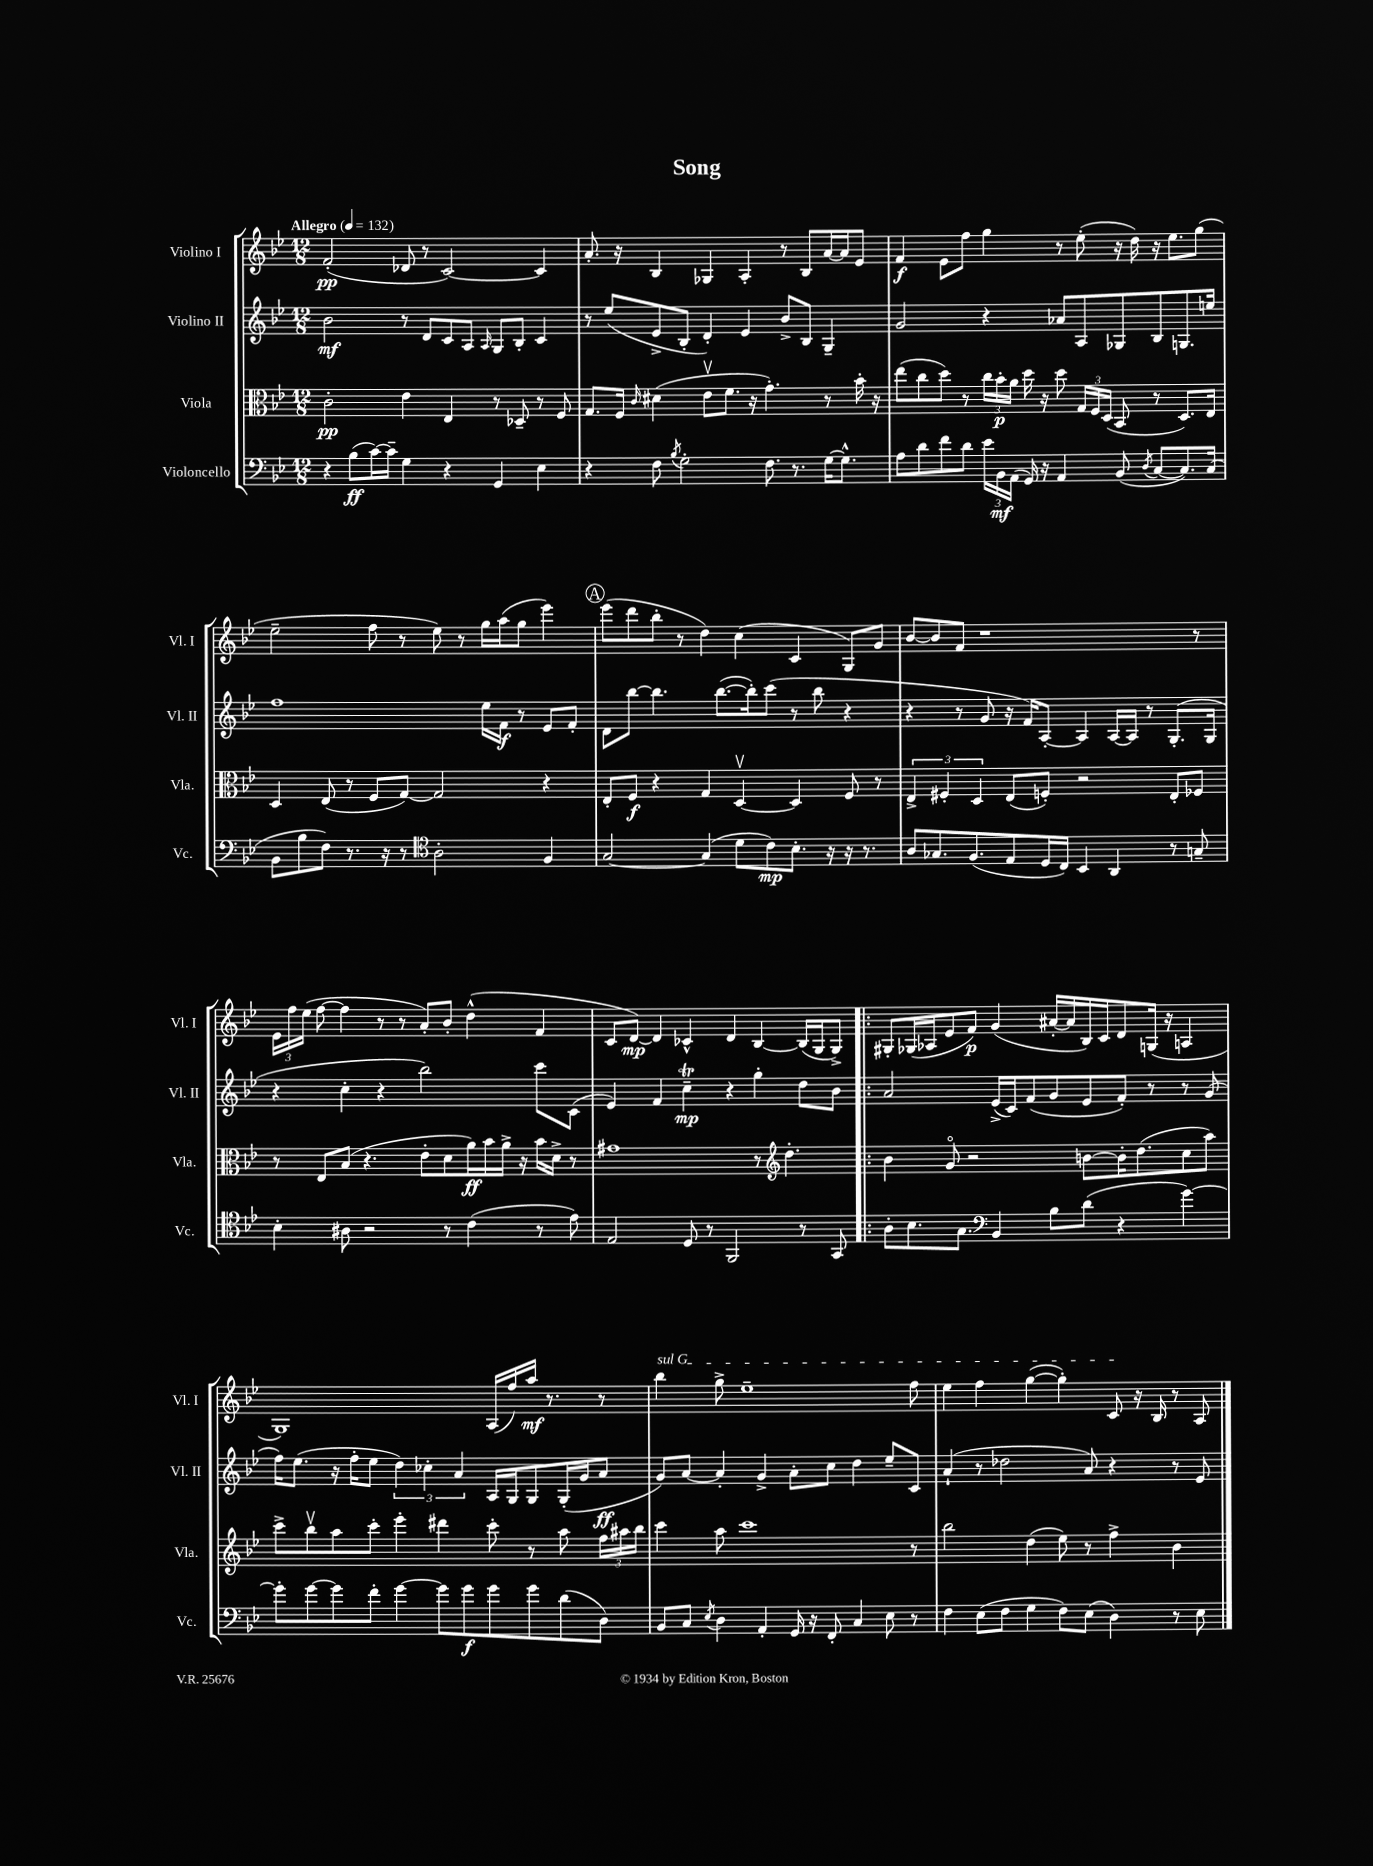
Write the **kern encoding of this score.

**kern	**dynam	**kern	**dynam	**kern	**dynam	**kern	**dynam
*part4	*part4	*part3	*part3	*part2	*part2	*part1	*part1
*staff4	*staff4	*staff3	*staff3	*staff2	*staff2	*staff1	*staff1
*I"Violoncello	*	*I"Viola	*	*I"Violino II	*	*I"Violino I	*
*I'Vc.	*	*I'Vla.	*	*I'Vl. II	*	*I'Vl. I	*
*clefF4	*	*clefC3	*	*clefG2	*	*clefG2	*
*k[b-e-]	*	*k[b-e-]	*	*k[b-e-]	*	*k[b-e-]	*
*M12/8	*	*M12/8	*	*M12/8	*	*M12/8	*
*MM132	*	*MM132	*	*MM132	*	*MM132	*
=1	=1	=1	=1	=1	=1	=1	=1
!	!	!	!	!	!	!LO:TX:a:B:t=Allegro	!
4r	.	2c'\	pp	2b-\	mf	(2f'/	pp
(8B-\L	ff	.	.	.	.	.	.
[16c\L)	.	.	.	.	.	.	.
16c~\JJ]	.	.	.	.	.	.	.
4G\	.	4e-\	.	8r	.	8d-X/	.
.	.	.	.	8d/L	.	8r	.
4r	.	4E-/	.	8c/	.	[2c/)	.
.	.	.	.	8A/J	.	.	.
.	.	.	.	16qqA/	.	.	.
4GG/	.	8r	.	8G/L	.	.	.
.	.	8D-X~/	.	8B-'/J	.	.	.
4E-\	.	8r	.	4c/	.	4c/]	.
.	.	8F/	.	.	.	.	.
=2	=2	=2	=2	=2	=2	=2	=2
4r	.	8.G/L	.	8r	.	8.a'/	.
.	.	.	.	(8ee-/L	.	.	.
.	.	16F/Jk	.	.	.	16r	.
.	.	16qqc/	.	.	.	.	.
8F\	.	(4d#X\	.	8e-^/	.	4B-/	.
8qB-/	.	.	.	.	.	.	.
2G'\	.	.	.	8B-'/J	.	.	.
.	.	8e-v\L	.	4d'/)	.	4G-X/	.
.	.	8.f\J	.	.	.	.	.
.	.	.	.	4e-/	.	4A'/	.
.	.	16r	.	.	.	.	.
8.F\	.	4.g'\)	.	.	.	.	.
.	.	.	.	8b-^/L	.	8r	.
8.r	.	.	.	.	.	.	.
.	.	.	.	8B-/J	.	8B-/L	.
[16G\KL	.	8r	.	4G~/	.	[16a/L	.
8.G^^\J]	.	.	.	.	.	16a/J]	.
.	.	16b-'\	.	.	.	8e-/J	.
.	.	16r	.	.	.	.	.
=3	=3	=3	=3	=3	=3	=3	=3
8A\L	.	(8ee-\L	.	2g/	.	4f/	f
8d\	.	8cc\	.	.	.	.	.
8f\	.	8dd\J)	.	.	.	8e-\L	.
8d\J	.	8r	.	.	.	8ff\J	.
24e-\LL	.	24cc\LL	.	4r	.	4gg\	.
24BB-\	mf	24b-'\	p	.	.	.	.
(24AA\JJ	.	24a\JJ	.	.	.	.	.
16GG/)	.	16dd\	.	.	.	.	.
16r	.	16r	.	.	.	.	.
4AA/	.	8dd\	.	8a-X/L	.	8r	.
.	.	24G/LL	.	8A/	.	(8ee-'\	.
.	.	24F/	.	.	.	.	.
.	.	(24D/JJ	.	.	.	.	.
(8BB-/	.	8BB-/	.	8G-X/	.	16r	.
.	.	.	.	.	.	16dd\)	.
8qD/	.	.	.	.	.	.	.
[8C/L	.	8r	.	8B-/	.	16r	.
.	.	.	.	.	.	8.ee-\L	.
8.C/])	.	8.D/L)	.	8.Gn/	.	.	.
.	.	.	.	.	.	(8gg\J	.
(16C/Jk	.	16E-/Jk	.	16een/Jk	.	.	.
!!LO:LB:g=z
=4	=4	=4	=4	=4	=4	=4	=4
8BB-\L	.	4D/	.	1ff	.	2ee-~\	.
8B-\	.	.	.	.	.	.	.
8F\J)	.	(8E-/	.	.	.	.	.
8.r	.	8r	.	.	.	.	.
.	.	8F/L	.	.	.	8ff\	.
16r	.	.	.	.	.	.	.
8r	.	[8G/J)	.	.	.	8r	.
*clefC4	*	*	*	*	*	*	*
2A'\	.	2G/]	.	.	.	8ee-\)	.
.	.	.	.	.	.	8r	.
.	.	.	.	16ee-\LL	.	16gg\LL	.
.	.	.	.	16f\JJ	f	(16aa\J	.
.	.	.	.	8r	.	8gg\J	.
4F/	.	4r	.	8e-/L	.	4eee-\)	.
.	.	.	.	8f'/J	.	.	.
!!LO:REH:place=s1:t=A
=5	=5	=5	=5	=5	=5	=5	=5
[2G/	.	8E-'/L	.	8d\L	.	(8eee-\L	.
.	.	8F/J	f	[8bb-\J	.	8ddd\	.
.	.	4r	.	4.bb-\]	.	8bb-'\J	.
.	.	.	.	.	.	8r	.
(4G/]	.	4G/	.	.	.	4dd\)	.
.	.	.	.	([8.bb-\L	.	.	.
8d\L	.	[4Dv/	.	.	.	(4cc\	.
.	.	.	.	16bb-'\k])	.	.	.
8c\)	mp	.	.	(8ccc\J	.	.	.
8.B-'\J	.	4D/]	.	8r	.	4c/	.
.	.	.	.	8bb-\	.	.	.
16r	.	.	.	.	.	.	.
16r	.	8F/	.	4r	.	8G/L)	.
8.r	.	.	.	.	.	.	.
.	.	8r	.	.	.	8g/J	.
=6	=6	=6	=6	=6	=6	=6	=6
8A/L	.	6E-^/	.	4r	.	[8b-/L	.
8.G-X/	.	.	.	.	.	8b-/]	.
.	.	6F#X'/	.	.	.	.	.
.	.	.	.	8r	.	8f/J	.
(8.F/	.	.	.	.	.	.	.
.	.	6D/	.	.	.	.	.
.	.	.	.	8g/	.	1r	.
8E-/	.	(8E-/L	.	16r	.	.	.
.	.	.	.	16f/KL)	.	.	.
16D/L	.	8Fn'/J)	.	[8A'/J	.	.	.
16C/JJ)	.	.	.	.	.	.	.
4BB-/	.	2r	.	4A/]	.	.	.
4AA/	.	.	.	[16A/LL	.	.	.
.	.	.	.	16A/JJ]	.	.	.
.	.	.	.	8r	.	.	.
8r	.	8E-'/L	.	(8.G'/L	.	.	.
8Gn~/	.	8F-X/J	.	.	.	8r	.
.	.	.	.	16G/Jk	.	.	.
!!LO:LB:g=z
=7	=7	=7	=7	=7	=7	=7	=7
4B-'\	.	8r	.	4r	.	24e-\LL	.
.	.	.	.	.	.	24ff\	.
.	.	.	.	.	.	(24ee-\JJ	.
.	.	8E-/L	.	.	.	[8ff\	.
8A#X\	.	(8B-/J	.	4cc'\	.	4ff\]	.
2r	.	4.r	.	.	.	.	.
.	.	.	.	4r	.	8r	.
.	.	.	.	.	.	8r	.
.	.	8e-'\L	.	2bb-\)	.	8a'/L)	.
8r	.	8d\	.	.	.	8b-'/J	.
(4c\	.	16a\L)	ff	.	.	(4dd^^\	.
.	.	16b-\	.	.	.	.	.
.	.	16a^\JJ	.	.	.	.	.
.	.	16r	.	.	.	.	.
8r	.	16b-\LL	.	8ccc\L	.	4f/	.
.	.	16d^\JJ	.	.	.	.	.
8e-\)	.	8r	.	(8c\J	.	.	.
=8	=8	=8	=8	=8	=8	=8	=8
2E-/	.	1g#X	.	4e-/)	.	8c/L	.
.	.	.	.	.	.	[8d/J)	mp
.	.	.	.	4f/	.	4d/]	.
8D/	.	.	.	4ccT~\	mp	4c-X^^/	.
8r	.	.	.	.	.	.	.
2FF/	.	.	.	4r	.	4d/	.
.	.	8r	.	4gg'\	.	[4B-/	.
*	*	*clefG2	*	*	*	*	*
.	.	4.dd'\	.	.	.	.	.
8r	.	.	.	8dd\L	.	(16B-/LL]	.
.	.	.	.	.	.	16G/J	.
8GG/	.	.	.	8b-\J	.	8G^/J)	.
=9!|:	=9!|:	=9!|:	=9!|:	=9!|:	=9!|:	=9!|:	=9!|:
8A'\L	.	4b-\	.	2a/	.	8G#X'/L	.
8.B-\	.	.	.	.	.	(16G-X/L	.
.	.	.	.	.	.	16A-X/J	.
.	.	8g/	.	.	.	8e-/	.
8.G\J	.	.	.	.	.	.	.
.	.	2r	.	.	.	8f/J)	p
*clefF4	*	*	*	*	*	*	*
4BB-/	.	.	.	(16e-^/LL	.	(4g/	.
.	.	.	.	16c/J)	.	.	.
.	.	.	.	(8f/	.	.	.
8B-\L	.	.	.	8g/	.	[16a#X'/LL	.
.	.	.	.	.	.	16a#/]	.
(8d\J	.	[8bn\L	.	8e-/	.	16B-/)	.
.	.	.	.	.	.	16c/J	.
4r	.	16b'\K]	.	8f'/J)	.	8d/	.
.	.	(8.dd\	.	.	.	.	.
.	.	.	.	8r	.	(16Gn/Jk	.
.	.	.	.	.	.	16r	.
[4g\)	.	8cc\	.	8r	.	4An/	.
.	.	8aa\J)	.	(8g/	.	.	.
!!LO:LB:g=z
=10	=10	=10	=10	=10	=10	=10	=10
8g'\L]	.	8ccc^\L	.	16ff\KL)	.	1G)	.
.	.	.	.	(8.ee-\J	.	.	.
[8g\	.	8bb-v\	.	.	.	.	.
8g\]	.	8aa\	.	16r	.	.	.
.	.	.	.	16ff'\KL	.	.	.
8f'\J	.	8ccc'\J	.	8ee-\J	.	.	.
[4g\	.	4eee-'\	.	6dd\)	.	.	.
.	.	.	.	6cc-X'\	.	.	.
8g\L]	.	4ddd#X\	.	.	.	.	.
.	.	.	.	6a/	.	.	.
8g\	f	.	.	.	.	.	.
8g\	.	8ccc'\	.	16A/LL	.	(16A/LL	.
.	.	.	.	16G/J	.	16ff/)	.
8g\	.	8r	.	8G/	.	16aa/JJ	mf
.	.	.	.	.	.	8.r	.
(8d\	.	8aa\	.	(16G'/L	.	.	.
.	.	.	.	16g/J	.	.	.
8D\J)	.	24ff\LL	.	8a/J	ff	8r	.
.	.	24aa#X\	.	.	.	.	.
.	.	24bb-\JJ	.	.	.	.	.
=11	=11	=11	=11	=11	=11	=11	=11
!	!	!	!	!	!	!LO:TX:a:i:t=sul G	!
8BB-/L	.	4ccc\	.	8g/L)	.	4bb-\	.
8C/J	.	.	.	[8a/J	.	.	.
8qE-/	.	.	.	.	.	.	.
4D\	.	8aa\	.	4a'/]	.	8gg^\	.
.	.	1ccc	.	.	.	1ee-~	.
4AA'/	.	.	.	4g^/	.	.	.
16GG/	.	.	.	8a'\L	.	.	.
16r	.	.	.	.	.	.	.
8FF'/	.	.	.	8cc\J	.	.	.
4C/	.	.	.	4dd\	.	.	.
8E-\	.	.	.	8ee-~/L	.	.	.
8r	.	8r	.	8c/J	.	8ff\	.
=12	=12	=12	=12	=12	=12	=12	=12
4F\	.	2bb-\	.	(4a`/	.	4ee-\	.
(8E-\L	.	.	.	8r	.	4ff\	.
8F\J	.	.	.	2dd-X\	.	.	.
4G\	.	(4dd\	.	.	.	([4gg\	.
8F\L)	.	8ee-\)	.	.	.	4gg'\])	.
(8E-\J	.	8r	.	8a/)	.	.	.
4D\)	.	4ff^\	.	4r	.	8c/	.
.	.	.	.	.	.	16r	.
.	.	.	.	.	.	16B-/	.
8r	.	4b-\	.	8r	.	8r	.
8E-\	.	.	.	8e-/	.	8A/	.
==	==	==	==	==	==	==	==
*-	*-	*-	*-	*-	*-	*-	*-
